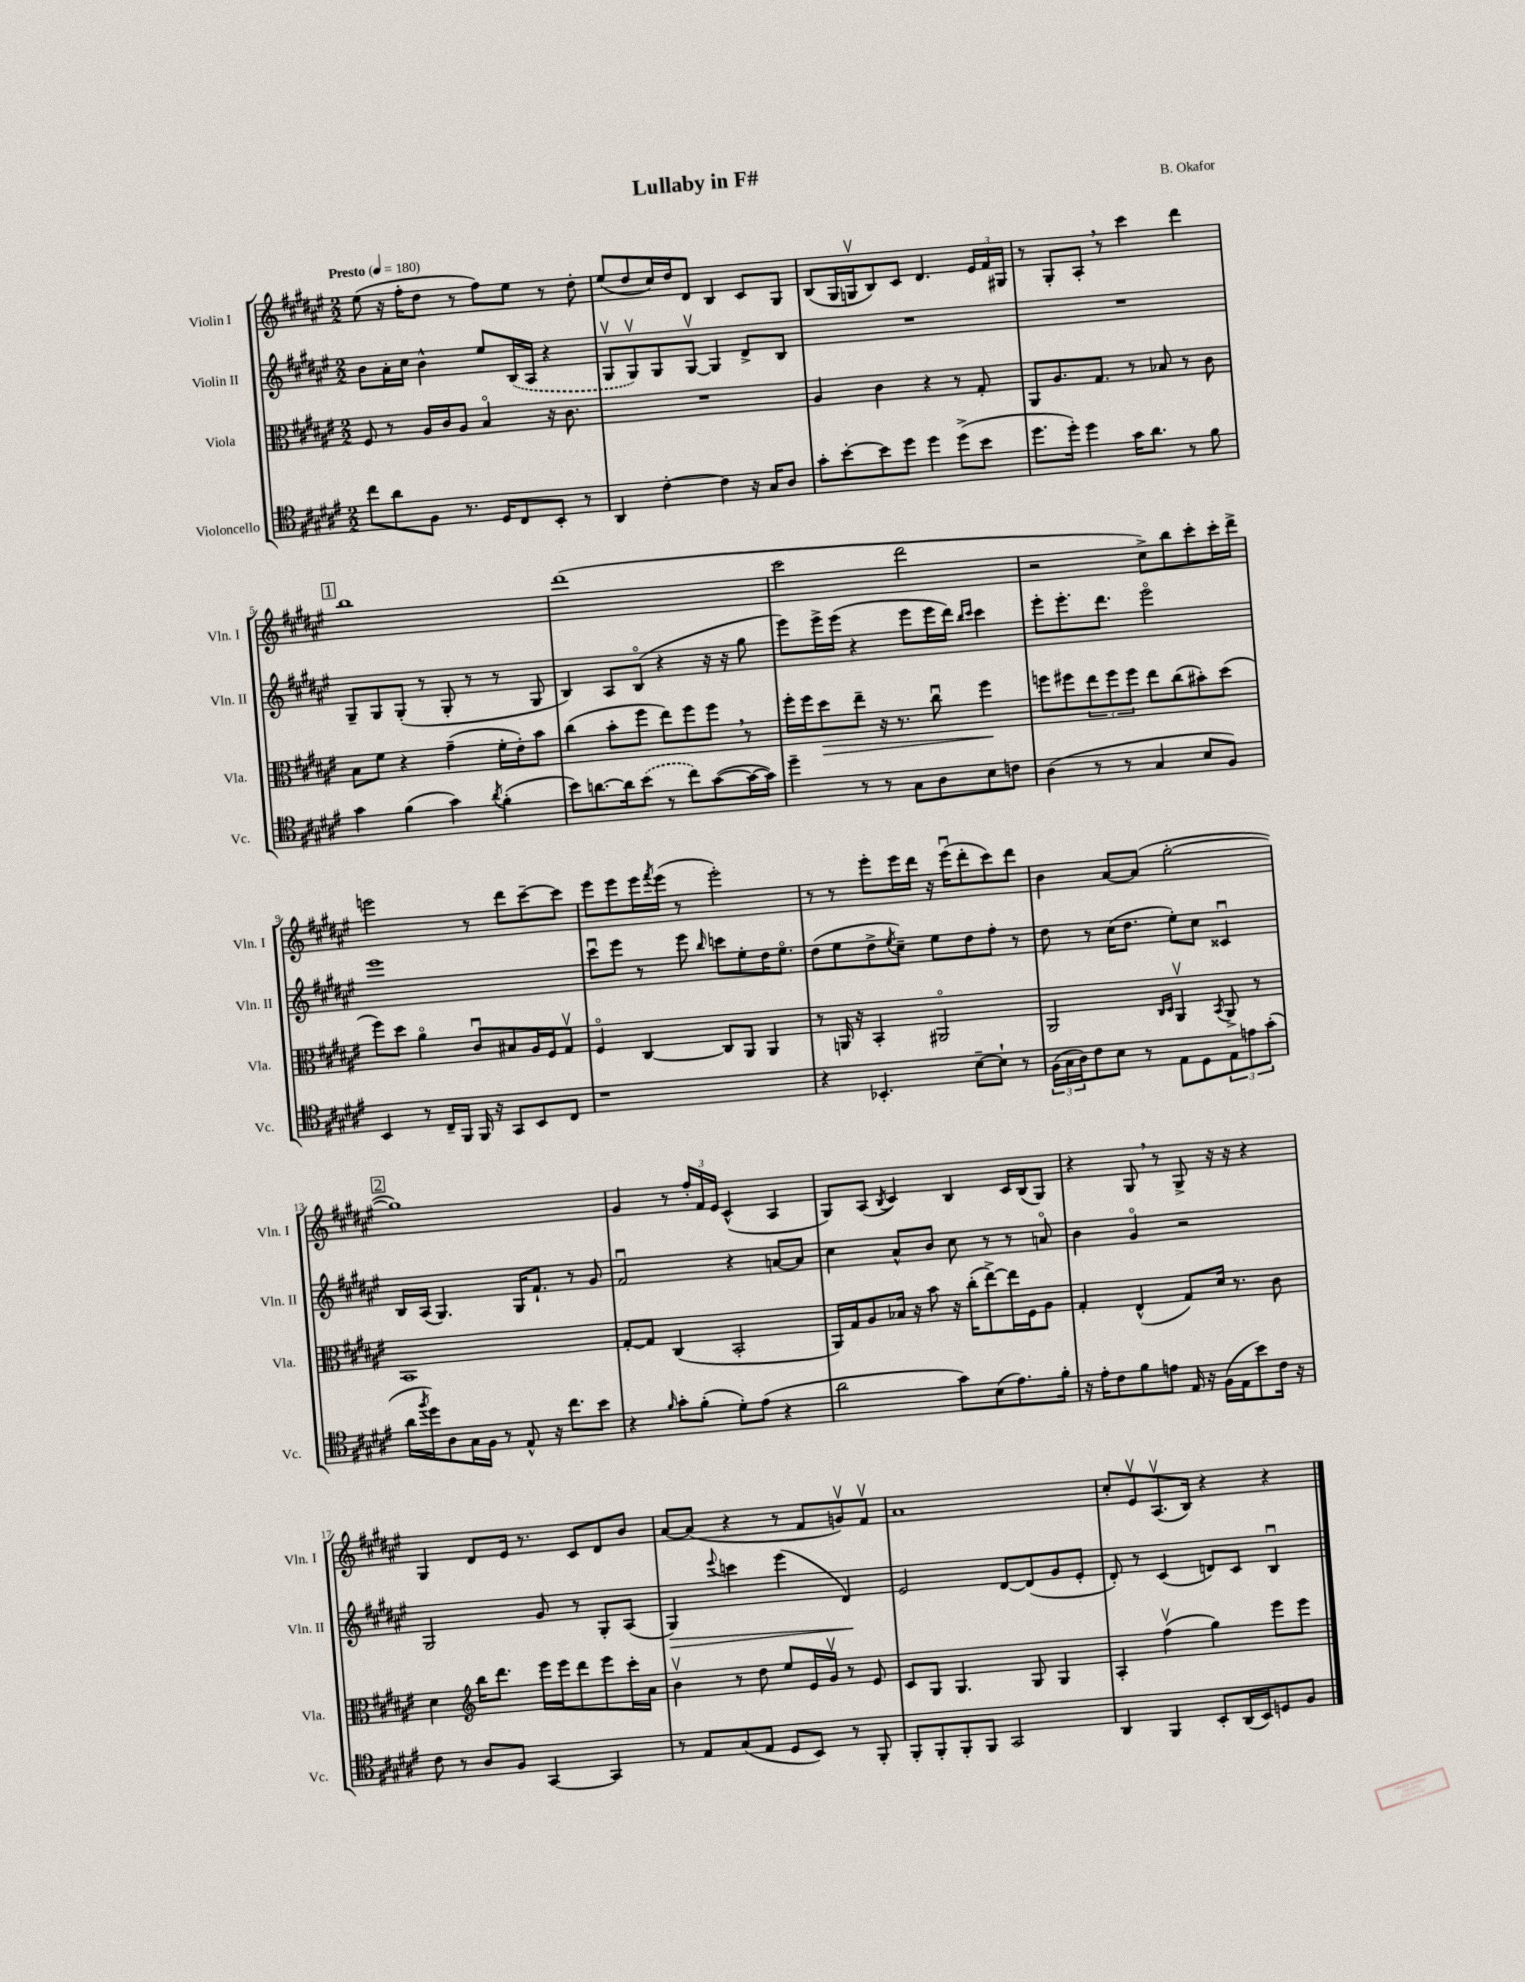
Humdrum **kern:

**kern	**kern	**dynam	**kern	**dynam	**kern
*part4	*part3	*part3	*part2	*part2	*part1
*staff4	*staff3	*staff3	*staff2	*staff2	*staff1
*I"Violoncello	*I"Viola	*	*I"Violin II	*	*I"Violin I
*I'Vc.	*I'Vla.	*	*I'Vln. II	*	*I'Vln. I
*clefC4	*clefC3	*	*clefG2	*	*clefG2
*k[f#c#g#d#a#e#]	*k[f#c#g#d#a#e#]	*	*k[f#c#g#d#a#e#]	*	*k[f#c#g#d#a#e#]
*M2/2	*M2/2	*	*M2/2	*	*M2/2
*MM180	*MM180	*	*MM180	*	*MM180
=1	=1	=1	=1	=1	=1
!	!	!	!	!	!LO:TX:a:B:t=Presto
8cc#\L	8F#/	.	8b\L	.	(8ee#\
8a#\	8r	.	16a#'\L	.	16r
.	.	.	16cc#\JJ	.	16ff#'\KL
8F#\J	16A#/LL	.	4b^^\	.	8dd#\J
.	16c#/J	.	.	.	.
8.r	8A#/J	.	.	.	8r
.	4B/	.	8ee#/L	.	8ff#\L)
16D#/KL	.	.	.	.	.
8C#/	.	.	(16B/L	.	8ee#\J
.	.	.	16A#/JJ	.	.
8BB'/J	16r	.	4r	.	8r
.	8.c#\	.	.	.	.
8r	.	.	.	.	8dd#'\
=2	=2	=2	=2	=2	=2
4AA#/	1r	.	8G#v/L	.	(8ee#/L
.	.	.	8G#v/)	.	8dd#/
[4c#'\	.	.	8G#/	.	16cc#/L)
.	.	.	.	.	16dd#/J
.	.	.	[8G#v/J	.	8d#/J
4c#\]	.	.	4G#/]	.	4B/
16r	.	.	8d#^/L	.	8c#/L
16G#/KL	.	.	.	.	.
8A#/J	.	.	8B/J	.	8G#/J
=3	=3	=3	=3	=3	=3
8g#'\L	4A#/	.	1r	.	(8B/L
[8b'\	.	.	.	.	16G#/L
.	.	.	.	.	16Gnv/J
8b\]	4c#\	.	.	.	8B/)
8dd#\J	.	.	.	.	8c#/J
4dd#\	4r	.	.	.	4.d#/
(8dd#^\L	8r	.	.	.	.
8b\J	8G#'/	.	.	.	24e#/LL
.	.	.	.	.	24f#/
.	.	.	.	.	24G#X/JJ
=4	=4	=4	=4	=4	=4
8.dd#\L	8AA#/L	.	1r	.	8r
.	8.A#/	.	.	.	8G#'/L
16dd#'\Jk)	.	.	.	.	.
4dd#\	.	.	.	.	8A#',/J
.	8.G#/J	.	.	.	.
.	.	.	.	.	8r
16g#\KL	8r	.	.	.	4ccc#\
8.a#\J	.	.	.	.	.
.	8B-X/	.	.	.	.
8r	8r	.	.	.	4ddd#\
8f#\	8c#\	.	.	.	.
!!LO:LB:g=z
!!LO:REH:place=s1:t=1
=5	=5	=5	=5	=5	=5
4g#\	8B\L	.	8G#~/L	.	1bb
.	8f#\J	.	8G#/	.	.
(4f#\	4r	.	(8G#'/J	.	.
.	.	.	8r	.	.
4g#\)	(4g#~\	.	8G#'/	.	.
.	.	.	8r	.	.
8qa#/	.	.	.	.	.
(4f#'\	16f#'\LL	.	8r	.	.
.	16e#'\J)	.	.	.	.
.	8b\J	.	8G#/	.	.
=6	=6	=6	=6	=6	=6
8b\L)	(4cc#\	.	4B/)	.	(1ddd#
[8.an\	.	.	.	.	.
.	8b'\L	.	8A#/L	.	.
16a\k]	.	.	.	.	.
(8b\J	8ff#\J	.	(8B/J	.	.
8r	8ee#\L)	.	4r	.	.
8cc#\L)	8ff#\	.	.	.	.
([8g#\	8ff#,\J	.	16r	.	.
.	.	.	16r	.	.
16g#\L_	8r	.	8gg#\	.	.
16g#\JJ])	.	.	.	.	.
=7	=7	=7	=7	=7	=7
4dd#~\	16ff#'\LL	.	8eee#\L)	.	2ccc#\
.	16ff#\J	.	.	.	.
!	!	!LO:HP:b	!	!	!
.	8dd#\	>	16eee#^\L	.	.
.	.	.	(16eee#\JJ	.	.
8r	8ee#~\J	.	4r	.	.
8r	16r	.	.	.	.
.	8.r	.	.	.	.
8G#\L	.	.	8eee#\L	.	2ddd#\
8A#\	8cc#u\	.	16eee#\L	.	.
.	.	.	16ddd#\JJ)	.	.
.	.	.	16qqbb/LL	.	.
.	.	.	16qqccc#/JJ	.	.
8B\	4ff#\	.	4ccc#\	.	.
8cn\J	.	.	.	.	.
.	.	]	.	.	.
=8	=8	=8	=8	=8	=8
(4A#\	8ffn\L	.	8eee#'\L	.	2r
.	8ff#X\	.	8.eee#'\	.	.
8r	12ee#\	.	.	.	.
.	.	.	8.ddd#\J	.	.
.	12ff#\	.	.	.	.
8r	.	.	.	.	.
.	12ff#\J	.	.	.	.
4G#/	8ee#\L	.	2eee#\	.	8cc#^\L)
.	(8cc#\	.	.	.	8bb\
8B/L	8b#X'\)	.	.	.	8ccc#'\
8F#/J)	(8dd#\J	.	.	.	16ccc#'\L
.	.	.	.	.	16ddd#^\JJ
!!LO:LB:g=z
=9	=9	=9	=9	=9	=9
4BB/	8ff#\L)	.	1eee#	.	2eeen\
.	8dd#\J	.	.	.	.
8r	4a#\	.	.	.	.
16C#~/LL	.	.	.	.	.
16FF#/JJ	.	.	.	.	.
16FF#/	8c#u/L	.	.	.	8r
16r	.	.	.	.	.
8GG#/L	8B#X/	.	.	.	8ddd#\L
8BB/	16A#/L	.	.	.	[8ccc#~\
.	16F#/J	.	.	.	.
8C#/J	8G#v/J	.	.	.	8ccc#\J]
=10	=10	=10	=10	=10	=10
1r	4F#/	.	8ccc#u\L	.	8eee#\L
.	.	.	8eee#\J	.	8eee#\
.	[4C#/	.	8r	.	16eee#\L
.	.	.	.	.	8qfff#/
.	.	.	.	.	(16eee#\JJ
.	.	.	8eee#\	.	8r
.	.	.	16qqbb/	.	.
.	8C#/L]	.	8cccn\L	.	2eee#'\)
.	8AA#/J	.	8ee#'\	.	.
.	4AA#/	.	16dd#\K	.	.
.	.	.	8.ee#\J	.	.
=11	=11	=11	=11	=11	=11
4r	8r	.	(8dd#\L	.	8r
.	16AAn/	.	8ee#\	.	8r
.	16r	.	.	.	.
4.BB-X'/	4BB'/	.	8dd#^\	.	8eee#'\L
.	.	.	8qee#/	.	.
.	.	.	8cc#~\J)	.	16eee#\L
.	.	.	.	.	16ddd#\JJ
.	2AA#X/	.	8ee#\L	.	16r
.	.	.	.	.	(16eee#u\KL
[8B~\L	.	.	8dd#\	.	8ddd#'\
8B`\J]	.	.	8ff#'\J	.	8ccc#\)
8r	.	.	8r	.	8ddd#\J
=12	=12	=12	=12	=12	=12
(24F#\LL	2AA#/	.	8dd#\	.	4b\
24G#\	.	.	.	.	.
24A#\J)	.	.	.	.	.
8c#\	.	.	8r	.	.
8B\J	.	.	(16cc#\KL	.	[8a#/L
.	.	.	8.dd#\J	.	.
8r	.	.	.	.	(8a#/J]
.	16qqC#/LL	.	.	.	.
.	16qqD#/JJ	.	.	.	.
8E#\L	4AA#v/	.	8ee#'\L)	.	[2gg#'\
8D#\	.	.	8cc#\J	.	.
.	8qBB/	.	.	.	.
12E#\	8AA#^/	.	4c##Xu/	.	.
12en\	.	.	.	.	.
.	8r	.	.	.	.
(12g#'\J	.	.	.	.	.
!!LO:LB:g=z
!!LO:REH:place=s1:t=2
=13	=13	=13	=13	=13	=13
16a#\LL	1BB	.	16B/LL	.	1gg#])
8qff#/	.	.	.	.	.
16dd#\J)	.	.	(16A#/JJ	.	.
8A#\	.	.	4.G#/)	.	.
16G#\L	.	.	.	.	.
16F#\JJ	.	.	.	.	.
8r	.	.	.	.	.
8E#^^/	.	.	16G#/KL	.	.
.	.	.	8.f#`/J	.	.
16r	.	.	.	.	.
8.cc#\L	.	.	.	.	.
.	.	.	8r	.	.
8b\J	.	.	8g#/	.	.
=14	=14	=14	=14	=14	=14
4r	[8G#'/L	.	2f#u/	.	4g#/
.	8G#/J]	.	.	.	.
16qqf#/	.	.	.	.	.
8g#'\L	(4C#/	.	.	.	8r
(8f#'\J	.	.	.	.	24ff#'/LL
.	.	.	.	.	24f#/
.	.	.	.	.	24e#/JJ
8d#'\L)	2BB'/	.	4r	.	(4c#^^/
(8e#\J	.	.	.	.	.
4r	.	.	[8an/L	.	4A#/
.	.	.	8a/J]	.	.
=15	=15	=15	=15	=15	=15
2a#\	16AA#/LL)	.	4cc#\	.	8G#/L)
.	16G#/J	.	.	.	.
.	8A#/	.	.	.	(8A#/J
.	.	.	.	.	8qB/
.	16B-X/Jk	.	8a#^^/L	.	4c#/)
.	16r	.	.	.	.
.	8b\	.	8b/J	.	.
8g#\L)	16r	.	8cc#\	.	4B/
.	(16cc#'\KL	.	.	.	.
(8B\	[8ee#^\)	.	8r	.	.
8.e#\)	16ee#\L]	.	8r	.	16c#/LL
.	16F#\J	.	.	.	(16B/J
.	8A#\J	.	8an/	.	8G#/J)
16f#'\Jk	.	.	.	.	.
=16	=16	=16	=16	=16	=16
16r	4G#'/	.	4b\	.	4r
16e#'\KL	.	.	.	.	.
8c#\	.	.	.	.	.
8f#\	(4E#^^/	.	4g#/	.	8G#,/
8en\J	.	.	.	.	8r
16E#/	8G#/L)	.	2r	.	8G#^/
16r	.	.	.	.	.
(16F#\LL	16d#/Jk	.	.	.	16r
16E#\J	8.r	.	.	.	16r
8b\)	.	.	.	.	4r
16c#\Jk	8c#\	.	.	.	.
16r	.	.	.	.	.
!!LO:LB:g=z
=17	=17	=17	=17	=17	=17
8c#\	4d#\	.	2G#/	.	4G#/
8r	.	.	.	.	.
*	*clefG2	*	*	*	*
8A#/L	16bb\KL	.	.	.	8d#/L
.	8.ddd#\J	.	.	.	.
8F#/J	.	.	.	.	16e#/Jk
.	.	.	.	.	8.r
[4GG#/	16eee#\LL	.	8g#/	.	.
.	16eee#\J	.	.	.	.
.	8ddd#\	.	8r	.	8c#/L
4GG#/]	8eee#\	.	8G#'/L	.	8d#/
.	16ccc#'\L	.	(8A#/J	.	8b/J
.	16a#\JJ	.	.	.	.
=18	=18	=18	=18	=18	=18
!	!	!	!	!LO:HP:b	!
8r	4bv\	.	4G#/)	>	[8a#/L
8E#/L	.	.	.	.	(8a#/J]
.	.	.	8qqeee#/	.	.
(8G#/	8r	.	4cccn\	.	4r
8E#/J	8dd#\	.	.	.	.
8D#/L	8ee#/L	.	(4eee#\	.	8r
8BB/J)	16e#/L	.	.	.	8f#/L
.	16g#v/JJ	.	.	.	.
8r	8r	.	4d#/)	.	8gnv/)
8FF#'/	8e#/	.	.	.	8f#v/J
.	.	.	.	]	.
=19	=19	=19	=19	=19	=19
8FF#'/L	8c#/L	.	2e#/	.	1a#
8FF#'/	8G#/J	.	.	.	.
8FF#'/	4.G#/	.	.	.	.
8FF#/J	.	.	.	.	.
2GG#/	.	.	[8d#/L	.	.
.	8G#/	.	(8d#/]	.	.
.	4G#/	.	8g#/	.	.
.	.	.	8e#'/J	.	.
=20	=20	=20	=20	=20	=20
4AA#/	4A#'/	.	8d#'/)	.	8cc#'/L
.	.	.	8r	.	8e#v/
4FF#/	(4ff#v\	.	(4c#/	.	(8.A#v/
.	.	.	.	.	16B/Jk)
8BB'/L	4gg#\)	.	8dn/L)	.	4r
(16AA#/L	.	.	8c#/J	.	.
16BB/J)	.	.	.	.	.
8Dn/	8eee#\L	.	4Bu/	.	4r
8F#/J	8eee#\J	.	.	.	.
==	==	==	==	==	==
*-	*-	*-	*-	*-	*-
